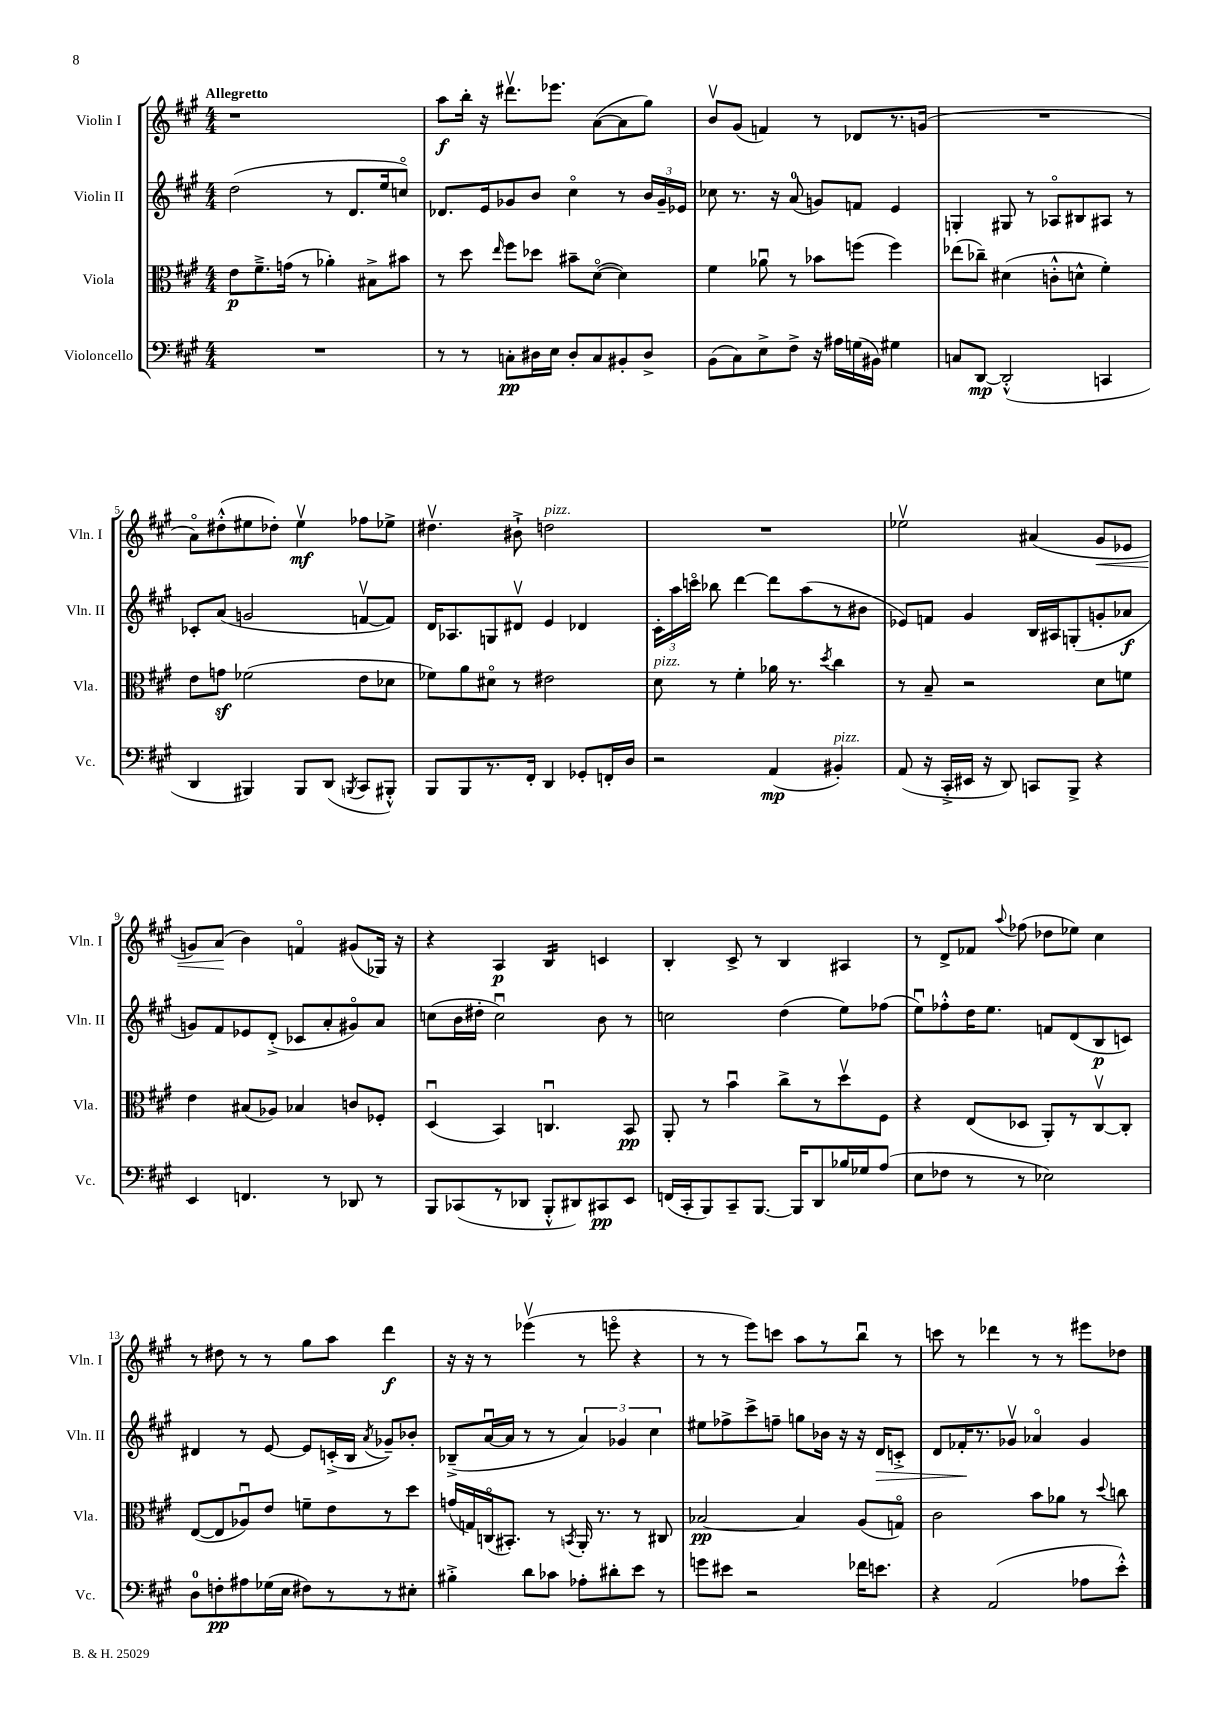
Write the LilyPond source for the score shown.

<<
\new StaffGroup <<
\new Staff = "s0" \with { instrumentName = "Violin I" shortInstrumentName = "Vln. I" } {
    \clef treble \key a \major \numericTimeSignature \time 4/4 \tempo "Allegretto"
    \autoBeamOff r1 |
    a''8[\f b''16]-. r16 dis'''8.[\upbow ees'''8.] a'8[~( a'8 gis''8]) |
    b'8[\upbow gis'8]( f'4) r8 des'8[ r8. g'16]( |
    R1 |
    a'8[\flageolet) dis''8-.-^( eis''8 des''8]-.) eis''4\upbow\mf fes''8[ ees''8]-> |
    dis''4.\upbow bis'8-!-> d''2^\markup { \italic "pizz." } |
    R1 |
    ees''2\upbow ais'4( gis'8[\< ees'8] |
    g'8[) a'8]\!( b'4) f'4\flageolet gis'8[( ges16]) r16 |
    r4 a4\p b4:16 c'4 |
    b4-. cis'8-> r8 b4 ais4 |
    r8 d'8[-> fes'8] \appoggiatura { a''8 } fes''8( des''8[ ees''8]) cis''4 |
    r8 dis''8 r8 r8 gis''8[ a''8] d'''4\f |
    r16 r16 r8 ees'''4\upbow( r8 e'''8\flageolet r4 |
    r8 r8 e'''8[) c'''8] a''8[ r8 b''8]\downbow r8 |
    c'''8 r8 des'''4 r8 r8 eis'''8[ des''8] \bar "|." |
}
\new Staff = "s1" \with { instrumentName = "Violin II" shortInstrumentName = "Vln. II" } {
    \clef treble \key a \major \numericTimeSignature \time 4/4
    \autoBeamOff d''2( r8 d'8.[ e''16 c''8]\flageolet) |
    des'8.[ e'16 ges'8 b'8] cis''4\flageolet r8 \tuplet 3/2 { b'16[ ges'16-- ees'16] } |
    ces''8 r8. r16 a'8-0( g'8[) f'8] e'4 |
    g4-. gis8 r8 aes8[\flageolet bis8 ais8] r8 |
    ces'8[-. a'8]( g'2 f'8[~\upbow f'8]) |
    d'16[ aes8. g8 dis'8]\upbow e'4 des'4 |
    \tuplet 3/2 { cis'16[-. a''16 c'''16]\flageolet } bes''8 d'''4~ d'''8[ a''8( r8 bis'8] |
    ees'8[) f'8] gis'4 b16[ ais16 g8-.( g'8-. aes'8]\f |
    g'8[) fis'8 ees'8 d'8]-.->( ces'8[ a'8-. gis'8\flageolet) a'8] |
    c''8[( b'16 dis''16]-. c''2\downbow) b'8 r8 |
    c''2 d''4( e''8[) fes''8]( |
    e''8[\downbow) fes''8-.-^ d''16 e''8.] f'8[ d'8( b8\p c'8]) |
    dis'4 r8 e'8~ e'8[ c'16-.->( b16] \acciaccatura { a'8 } ges'8[--) bes'8]-. |
    bes8[--->( a'16~\downbow a'16] r8 r8 \tuplet 3/2 { a'4) ges'4 cis''4 } |
    eis''8[ fes''8-> cis'''8-> f''8]-- g''8[ bes'16] r16 r16 d'16[\> c'8]-.-> |
    d'8[ fes'16-.\! r8. ges'8]\upbow aes'4\flageolet ges'4 \bar "|." |
}
\new Staff = "s2" \with { instrumentName = "Viola" shortInstrumentName = "Vla." } {
    \clef alto \key a \major \numericTimeSignature \time 4/4
    \autoBeamOff e'8[\p fis'8.---> g'16]( r8 aes'4-.) bis8[-> bis'8] |
    r8 d''8 \grace { e''16 } fis''8[ des''8] bis'8[-- d'8]~\flageolet( d'4) |
    fis'4 aes'8\downbow r8 bes'8[ f''8]( f''4) |
    ees''8[( ces''8]--) dis'4( c'8[-.-^ d'8]-^ fis'4-.) |
    e'8[ g'8]\sf fes'2( e'8[ des'8] |
    fes'8[) a'8 dis'8]\flageolet r8 eis'2 |
    d'8^\markup { \italic "pizz." } r8 fis'4-. aes'16 r8. \acciaccatura { d''8 } cis''4 |
    r8 b8-- r2 d'8[ f'8] |
    e'4 bis8[( aes8]) bes4 c'8[ fes8]-. |
    d4\downbow( b,4) c4.\downbow b,8\pp |
    a,8-. r8 b'4\downbow cis''8[-> r8 d''8\upbow fis8] |
    r4 e8[( des8] a,8[-.) r8 cis8~\upbow cis8]-. |
    e8[~( e8 aes8\downbow) e'8] f'8[-- e'8 r8 d''8] |
    g'16[( g16) c16\flageolet( bis,8.]-.) r8 \acciaccatura { b,8 } a,16-. r8. r8 cis8 |
    bes2~\pp bes4 a8[( g8]\flageolet) |
    cis'2 b'8[ aes'8] r8 \appoggiatura { d''8 } c''8 \bar "|." |
}
\new Staff = "s3" \with { instrumentName = "Violoncello" shortInstrumentName = "Vc." } {
    \clef bass \key a \major \numericTimeSignature \time 4/4
    \autoBeamOff R1 |
    r8 r8 c8[-.\pp dis16 e16] dis8[-. c8 bis,8-. dis8]-> |
    b,8[( cis8) e8-> fis8]-> r16 ais16[ g16( bis,16]) gis4 |
    c8[ d,8]~\mp d,2-.-^( c,4 |
    d,4 bis,,4) bis,,8[ d,8]( \acciaccatura { b,,8 } cis,8[ bis,,8]-.-^) |
    b,,8[ b,,8 r8. fis,16]-. d,4 ges,8[-. f,16-. d16] |
    r2 a,4\mp( bis,4-.^\markup { \italic "pizz." }) |
    a,8( r16 cis,16[-.-> eis,16] r16 d,8) c,8[ b,,8]-> r4 |
    e,4 f,4. r8 des,8 r8 |
    b,,8[ ces,8( r8 des,8] b,,8[-.-^ dis,8) cis,8\pp e,8] |
    f,16[( cis,16-. b,,8) cis,8-- b,,8.]~ b,,16[ d,8 bes16 ges16 a8]( |
    e8[ fes8] r8 r8 ees2) |
    d8[-0 f8-.\pp ais8 ges16( e16] fis8[) r8 r8 eis8]-. |
    bis4-.-> d'8[ ces'8] aes8[-. dis'8-. e'8] r8 |
    g'8[ eis'8] r2 fes'16[ e'8.] |
    r4 a,2( aes8[ e'8]-.-^) \bar "|." |
}
>>
>>
